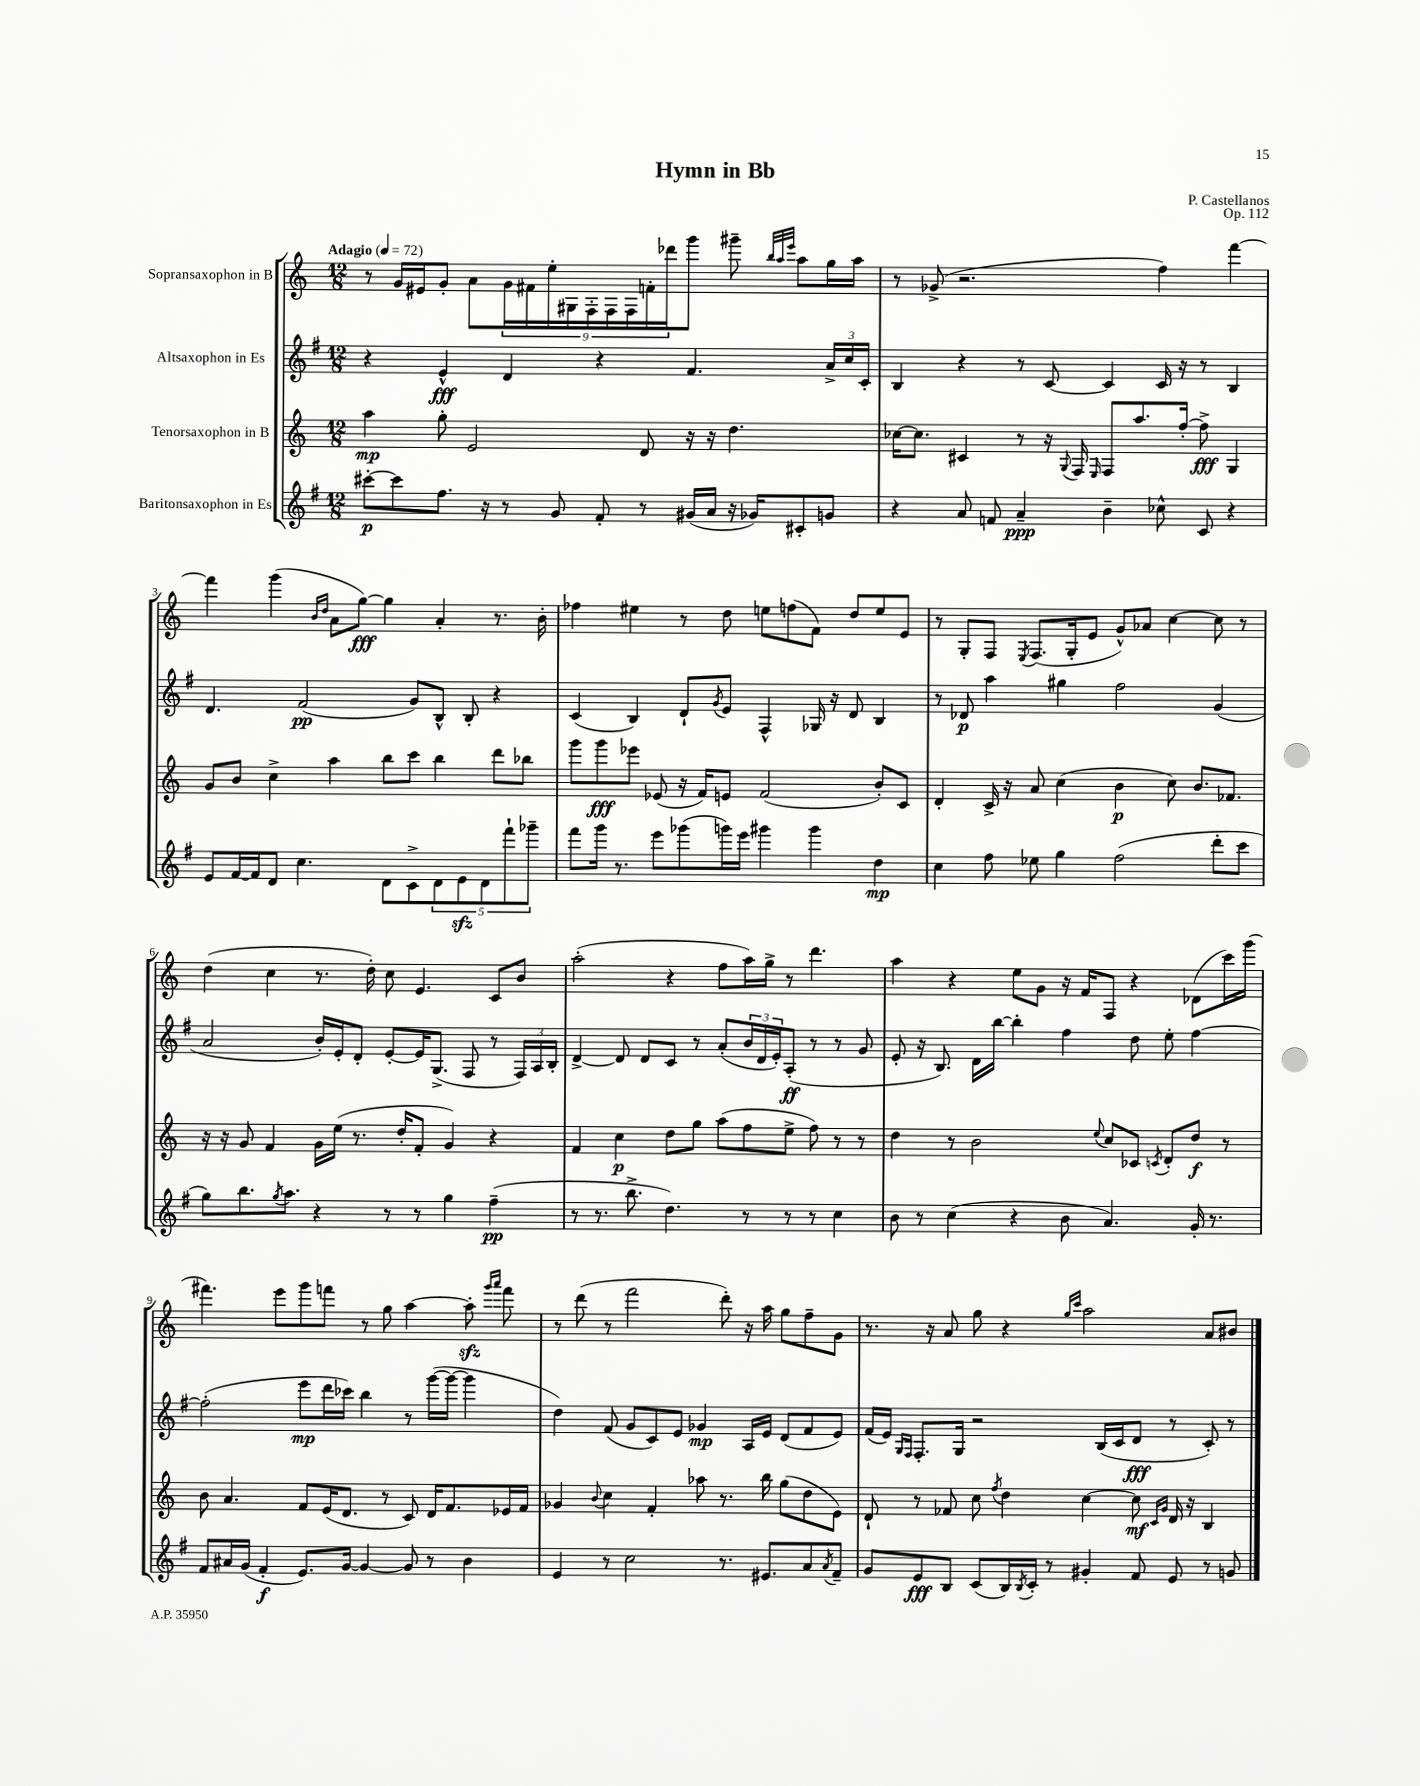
\header { title = "Hymn in Bb" composer = "P. Castellanos" opus = "Op. 112" }
<<
\new StaffGroup <<
\new Staff = "s0" \with { instrumentName = "Sopransaxophon in B" } {
    \clef treble \key c \major \numericTimeSignature \time 12/8 \tempo "Adagio" 4 = 72
    r8 g'16 eis'16 g'8-. a'8 \tuplet 9/8 { g'16 fis'16 e''16-. gis16 f16-. f16 f16 f'16-. des'''16 } g'''8 gis'''8-- \grace { b''32 a''32 e'''32 } a''8 g''16 a''16 |
    r8 ges'8->( r2. f''4) f'''4~ |
    f'''4 g'''4( \grace { b'16 d''16 } a'8 g''8~\fff) g''4 a'4-. r8. b'16-. |
    fes''4 eis''4 r8 d''8 e''8 f''8( f'8) d''8 e''8 e'8 |
    r8 g8-. f8 \acciaccatura { e8 } f8.( g16-. e'8 g'8-^) aes'8 c''4~ c''8 r8 |
    d''4( c''4 r8. d''16-.) c''8 e'4. c'8 b'8 |
    a''2-.( r4 f''8 a''16) g''16-> r8 d'''4. |
    a''4 r4 e''8 g'8 r16 f'16 f8 r4 des'8( c'''16) g'''16( |
    fis'''4.) e'''8 g'''8 f'''8 r8 g''8 a''4~ a''8-.\sfz \grace { g'''16 a'''16 } f'''8 |
    r8 d'''8( r8 f'''2 d'''8-.) r16 a''16 g''8 f''8-- g'8 |
    r8. r16 a'8 g''8 r4 \grace { g''16 c'''16 } a''2 a'8 bis'8 \bar "|." |
}
\new Staff = "s1" \with { instrumentName = "Altsaxophon in Es" } {
    \clef treble \key g \major \numericTimeSignature \time 12/8
    r4 e'4-^\fff d'4 r4 fis'4. \tuplet 3/2 { a'16-> c''16 c'16-. } |
    b4 r4 r8 c'8~ c'4 c'16 r16 r8 b4 |
    d'4. fis'2\pp( g'8) b8-^ b8-. r4 |
    c'4( b4) d'8-! \acciaccatura { g'8 } e'8 fis4-^ ges16 r16 d'8 b4 |
    r8 des'8\p a''4 gis''4 fis''2 g'4( |
    a'2 b'16-.) e'16-. d'8-. e'8~-. e'16 g8.->( fis8 r8 \tuplet 3/2 { fis16) a16 b16-. } |
    d'4~-> d'8 d'8 c'8 r8 a'8-.( \tuplet 3/2 { b'16 d'16 e'16-.) } a8-.\ff( r8 r8 g'8 |
    e'8-. r16 b8.) d'16 b''16~ b''4-. fis''4 d''8 e''8-. fis''4~ |
    fis''2-.( e'''8\mp d'''16 ces'''16) b''4 r8 g'''16~( g'''16~ g'''4 |
    d''4) fis'8( g'8 c'8) e'8 ges'4\mp a16 e'16 d'8( fis'8 e'8) |
    fis'16( e'16) \grace { g16 fis16 } fis8.-. g16 r2 b16( c'16 d'8\fff r8 c'8-.) r8 \bar "|." |
}
\new Staff = "s2" \with { instrumentName = "Tenorsaxophon in B" } {
    \clef treble \key c \major \numericTimeSignature \time 12/8
    a''4\mp g''8-. e'2 d'8 r16 r16 d''4. |
    ces''16~ ces''8. cis'4 r8 r16 \appoggiatura { g8 } f16 \grace { e16 } f8 a''8. f''16~-. f''8->\fff g4 |
    g'8 b'8 c''4-> a''4 b''8 c'''8 b''4 d'''8 bes''8 |
    g'''8 g'''8\fff ees'''8 ees'8( r16 f'16) e'8 f'2( b'8-.) c'8 |
    d'4-. c'16-> r16 a'8 c''4( b'4\p c''8) b'8. fes'8. |
    r16 r16 g'8 f'4 g'16 e''16( r8. d''16-. f'8-. g'4) r4 |
    f'4 c''4\p d''8 g''8 a''8( f''8 e''8-> f''8) r8 r8 |
    d''4 r8 b'2 \appoggiatura { e''8 } c''8 ces'8 \acciaccatura { c'8 } d'8-. d''8\f r8 |
    b'8 a'4. f'8 e'16( d'8. r8 c'8) d'16 f'8. ees'16 f'16 |
    ges'4 \appoggiatura { b'8 } c''4 f'4-. aes''8 r8. b''16 g''8( d''8 e'8) |
    d'8-! r8 fes'8 c''8 \acciaccatura { f''8 } d''4 c''4~ c''8\mf \grace { c'16 g'16 } d'16 r16 b4 \bar "|." |
}
\new Staff = "s3" \with { instrumentName = "Baritonsaxophon in Es" } {
    \clef treble \key g \major \numericTimeSignature \time 12/8
    cis'''8~-.\p cis'''8 fis''8. r16 r8 g'8 fis'8-. r8 gis'16( a'16 r16 ges'16) cis'8-. g'8 |
    r4 a'8 f'8 a'4--\ppp b'4-- ces''8-^ c'8 r4 |
    e'8 fis'16~ fis'16 d'8 c''4. d'8 c'8-> \tuplet 5/4 { d'8 e'8\sfz d'8 fis'''8-! ges'''8-- } |
    fis'''8 g'''16 r8. e'''8 ges'''8( g'''16) e'''16 gis'''4 gis'''4 d''4\mp |
    c''4 fis''8 ees''8 g''4 fis''2( d'''8-. c'''8 |
    g''8) b''8. \acciaccatura { g''8 } a''8. r4 r8 r8 g''4 fis''4--\pp( |
    r8 r8. b''8.-> d''4.) r8 r8 r8 c''4 |
    b'8 r8 c''4( r4 b'8 a'4.) g'16-. r8. |
    fis'8 ais'16 g'16( fis'4-.\f e'8.) g'16~ g'4~ g'8 r8 b'4 |
    e'4 r8 c''2 r8. eis'8. a'8 \acciaccatura { a'8 } fis'8-- |
    g'8 e'8\fff b8 c'8( b16) \acciaccatura { b8 } c'16-. r8 gis'4-. fis'8 e'8 r8 g'8 \bar "|." |
}
>>
>>
